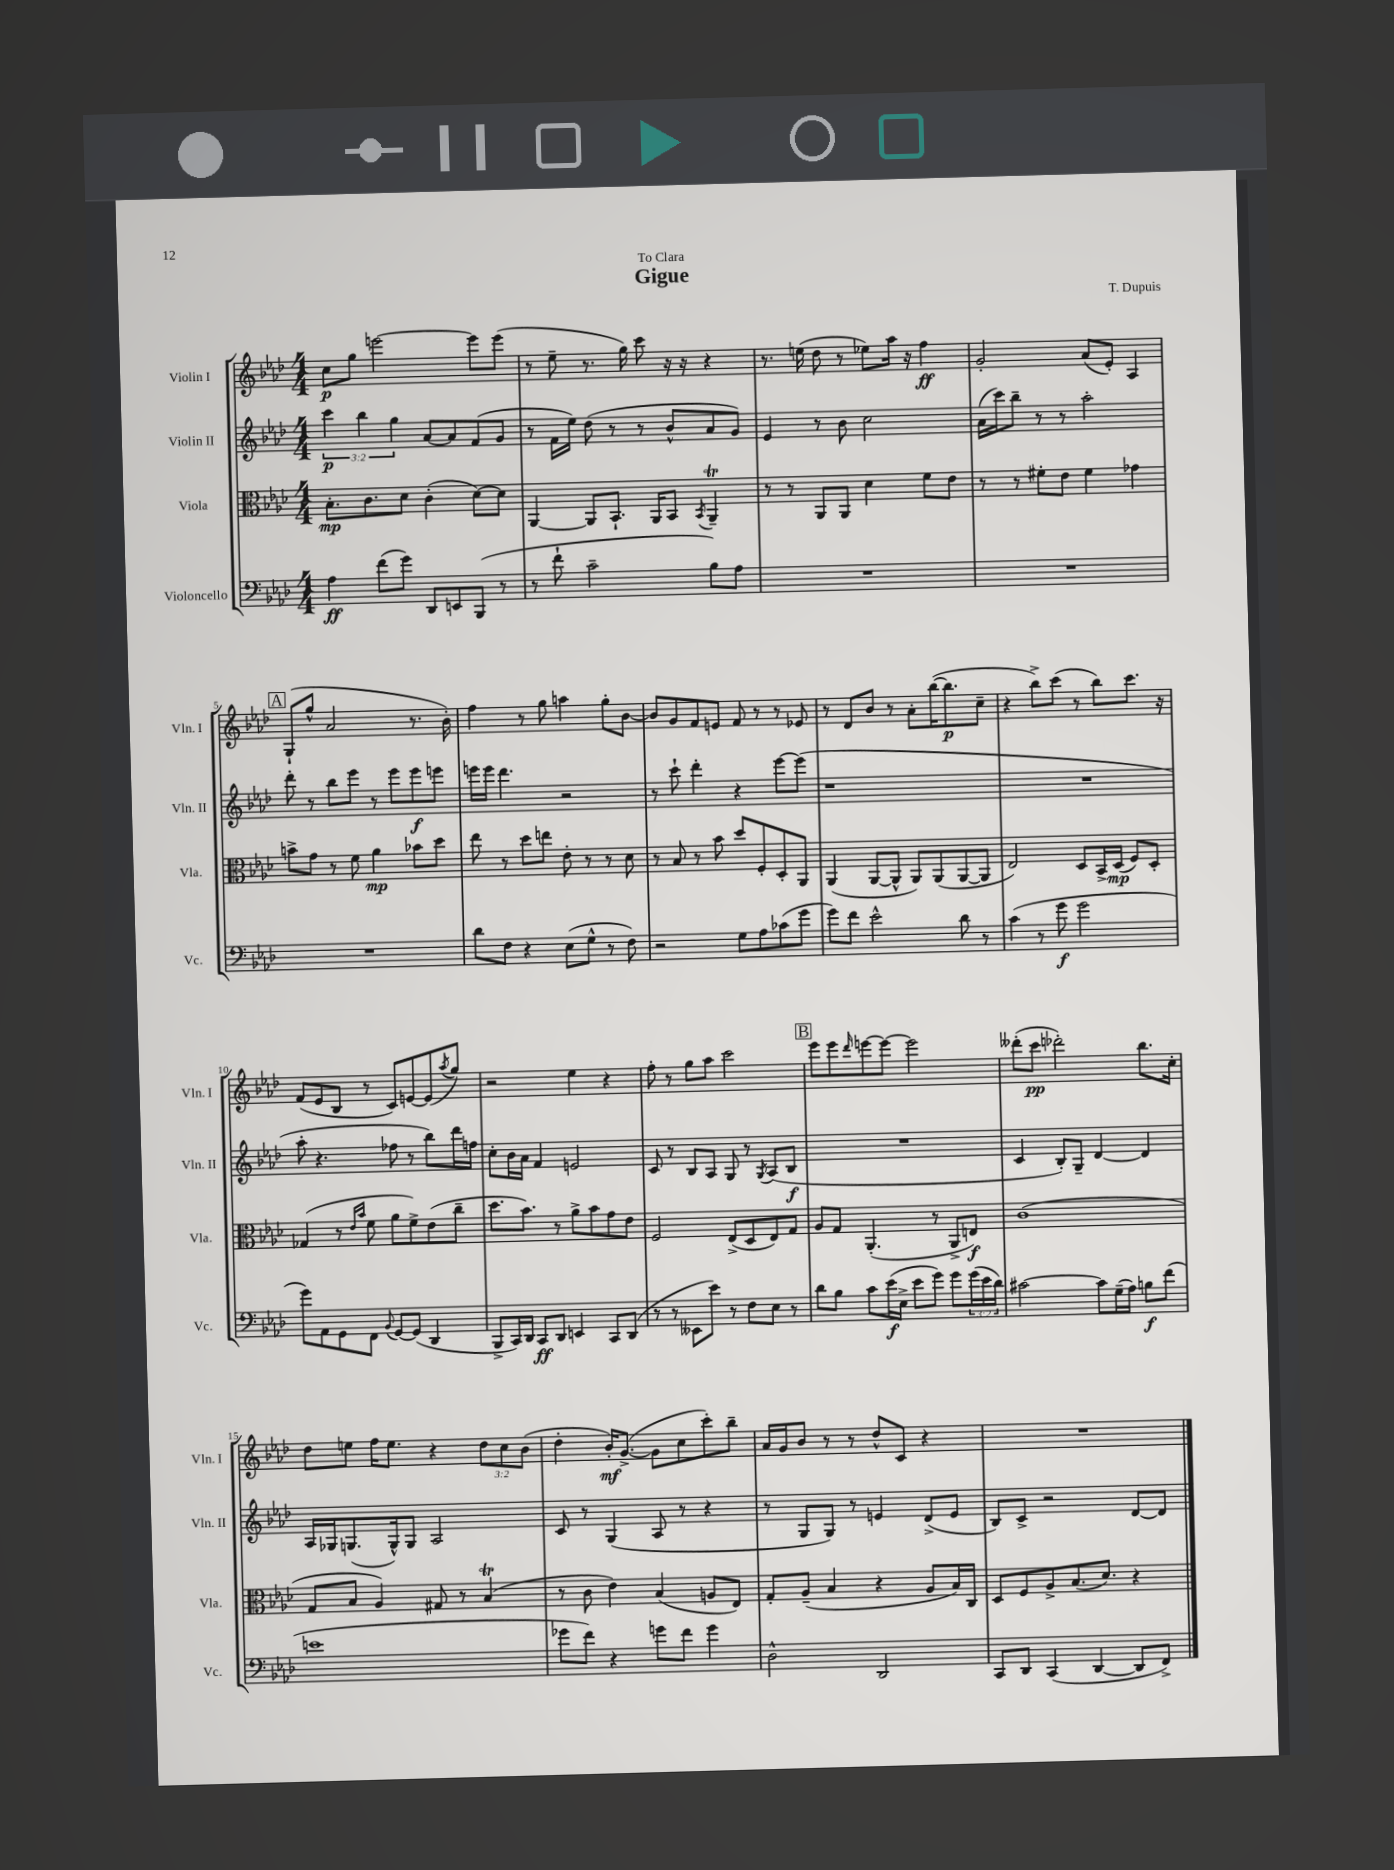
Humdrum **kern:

**kern	**kern	**kern	**kern
*staff4	*staff3	*staff2	*staff1
*clefF4	*clefC3	*clefG2	*clefG2
*k[b-e-a-d-]	*k[b-e-a-d-]	*k[b-e-a-d-]	*k[b-e-a-d-]
*M4/4	*M4/4	*M4/4	*M4/4
4A-	8.B-'	6ccc	8cc
.	.	.	8gg
.	.	6bb-	.
.	8.c	.	.
(8f	.	.	[2eee
.	.	6gg	.
8g)	8d-	.	.
8DD-	(4c'	[8a-	.
8EE	.	8a-]	.
(8BBB-	[8d-)	(8f	8eee]
8r	8d-]	8g	(8eee
=	=	=	=
8r	[4AA-	8r	8r
8f`	.	16f	8ee-~
.	.	16ee-)	.
2c~	8AA-]	(8dd-	8.r
.	8.BB-`	8r	.
.	.	.	16gg)
.	.	8r	8ccc
.	16AA-	.	.
.	8BB-	8b-^^	16r
.	.	.	16r
.	8qBB-	.	.
8B-)	4AA-~	8a-	4r
8A-	.	8g)	.
=	=	=	=
1r	8r	4e-	8.r
.	8r	.	.
.	.	.	(16ee
.	8AA-	8r	8dd-
.	8AA-	8b-	8r
.	4d-	2cc	8ee-)
.	.	.	16aa-
.	.	.	16r
.	8f	.	4ff
.	8e-	.	.
=	=	=	=
1r	8r	(16a-	2g'
.	.	16ccc)	.
.	8r	8bb-~	.
.	8f#'	8r	.
.	8e-	8r	.
.	4f#	2aa-'	(8a-
.	.	.	8e-')
.	4g-	.	4A-
=	=	=	=
1r	8b^	8ddd-'	(8G`
.	8g	8r	8gg^^
.	8r	8bb-	2a-
.	8f	8eee-	.
.	4a-	8r	.
.	.	8eee-	.
.	8b-	8eee-	8.r
.	8dd-	8eee	.
.	.	.	16b-')
=	=	=	=
8d-	8ee-	16eee	4ff
.	.	16eee	.
8F	8r	4.ddd-	.
4r	8dd-	.	8r
.	8ee	.	8gg
(8E-	8e-'	2r	4aa
8G^^	8r	.	.
8r	8r	.	8gg'
8F)	8d-	.	[8b-
=	=	=	=
2r	8r	8r	8b-]
.	8B-	8ccc`	8g
.	8r	4ddd-'	8f
.	8b-	.	8e
8G	8dd-	4r	8f
8A-	8F'	.	8r
(8c-	8D-'	[8eee-	8r
8g	8AA-	(8eee-]	8e-
=	=	=	=
8g)	(4AA-	1r	8r
8f	.	.	8d-
2e-^^	[8AA-	.	8b-
.	8AA-^^]	.	8r
.	8AA-)	.	8a-'
.	(8AA-	.	([16bb-
.	.	.	8.bb-]
8d-	[8AA-	.	.
8r	8AA-]	.	8cc~
=	=	=	=
(4c	2E-)	1r	4r
8r	.	.	8bb-^)
8g	.	.	(8ccc
2g	8D-	.	8r
.	16BB-^	.	8bb-)
.	(16D-	.	.
.	8F)	.	8.ccc
.	8D-'	.	.
.	.	.	16r
=	=	=	=
8g)	(4G-	8aa-'	(8f
8AA-	.	4.r	8e-
8GG	8r	.	8B-
.	16qqe-	.	.
.	16qqb-	.	.
8FF	8f	.	8r
8qqBB-	.	.	.
[8GG	8a-	8ff-	8c)
(8GG]	8f^)	8r	[8e
4DD-	(8e-	8bb-)	(8e]
.	.	.	8qaa-
.	8cc~	16ddd-	8gg)
.	.	16ff	.
=	=	=	=
8BBB-^	8.dd-	8cc'	2r
16CC)	.	16b-	.
16DD-	8.b-)	16a-	.
8CC	.	4f	.
8DD-	8r	.	.
4EE	8a-^	2e	4ee-
.	8b-	.	.
8CC	8g	.	4r
(8DD-	8e-	.	.
=	=	=	=
8r	2F	8c	8ff'
8r	.	8r	8r
8EE--	.	8B-	8gg
8e-)	.	8A-	8aa-
8r	(8E-^	8G	2ccc
8F	8D-	8r	.
.	.	8qG	.
8E-	8E-)	(8A-	.
8r	8G	8B-	.
=	=	=	=
8d-	8A-	1r	8eee-
8B-	8G	.	8eee-
.	.	.	16qqddd-
8c	(4.AA-'	.	[8eee
(16e-	.	.	8eee_
16E-^	.	.	.
8e-	.	.	2eee]
8g)	8r	.	.
8g	8AA-^	.	.
(24g	8E)	.	.
24e-	.	.	.
24d-)	.	.	.
=	=	=	=
[2c#	(1c	4c	(8ddd--'
.	.	.	8ccc
.	.	8B-')	2ddd-')
.	.	8G~	.
8c#]	.	[4d-	.
(16G~	.	.	.
16A-)	.	.	.
8B	.	4d-]	8.bb-
(8f	.	.	.
.	.	.	16cc'
=	=	=	=
1e	8G	16A-	8dd-
.	.	16G-	.
.	8B-	(8.G	8ee
.	4A-)	.	16ff
.	.	16G^^)	8.ee
.	.	8G	.
.	8G#	2A-	4r
.	8r	.	.
.	(4B-	.	12dd-
.	.	.	12cc
.	.	.	(12b-
=	=	=	=
8g-	8r	8c	4dd-'
8f)	8c	8r	.
4r	4e-)	(4G	16b-')
.	.	.	([8.g^
8g	(4B-	8A-	8g]
8f	.	8r	8cc
4g	8A	4r	8ccc')
.	8E-)	.	8bb-~
=	=	=	=
2D-^^	8G'	8r	16a-
.	.	.	16g
.	(8A-~	8G	8b-
.	4B-	8G)	8r
.	.	8r	8r
2DD-	4r	4e	8dd-^^
.	.	.	8c
.	8A-	(8d-^	4r
.	16B-)	8e	.
.	16C	.	.
=	=	=	=
8CC	8D-	8B-)	1r
8DD-	8F	8c^	.
(4CC	8A-^	2r	.
.	(8.B-	.	.
[4DD-	.	.	.
.	8.d-)	.	.
8DD-]	4r	[8d-	.
8FF^)	.	8d-]	.
==	==	==	==
*-	*-	*-	*-
